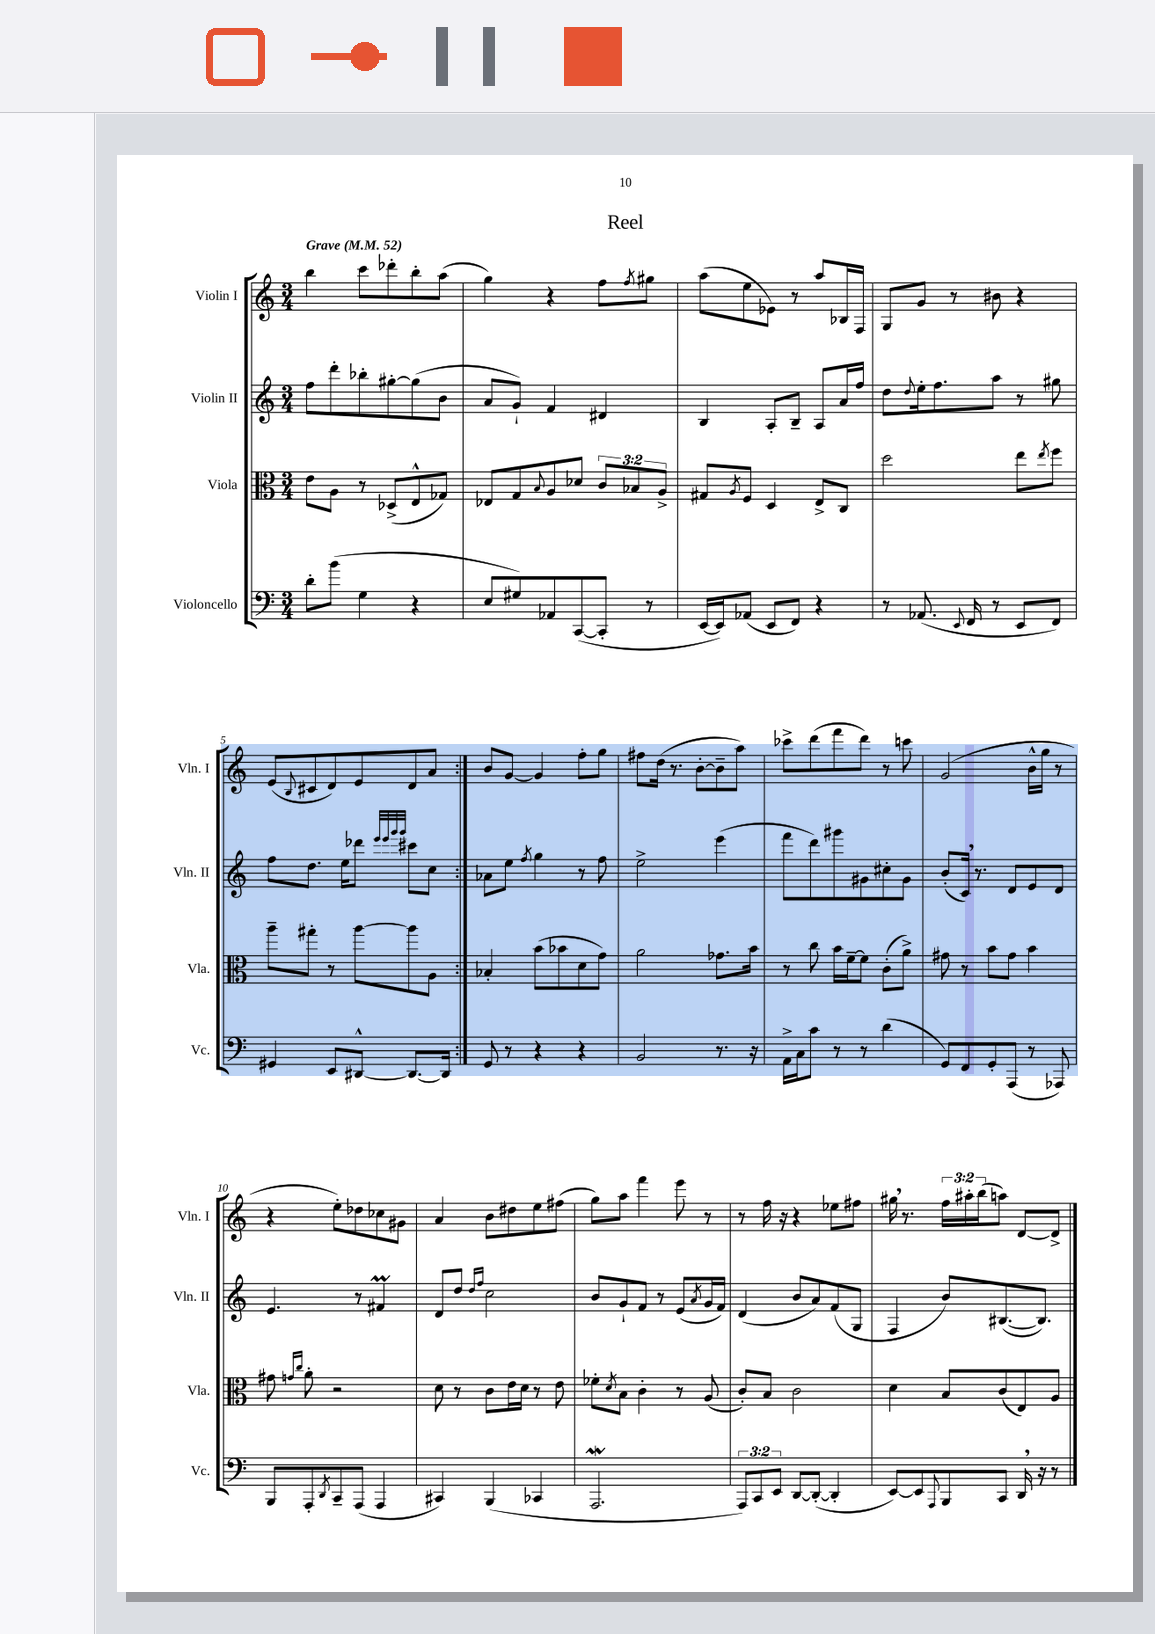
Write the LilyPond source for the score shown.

\header { title = "Reel" }
<<
\new StaffGroup <<
\new Staff = "s0" \with { instrumentName = "Violin I" shortInstrumentName = "Vln. I" } {
    \clef treble \key c \major \numericTimeSignature \time 3/4 \override Staff.TupletNumber.text = #tuplet-number::calc-fraction-text \tempo "Grave" 4 = 52
    \repeat volta 2 { b''4 c'''8 des'''8-. b''8-. a''8( |
    g''4) r4 f''8 \acciaccatura { f''8 } gis''8 |
    a''8( e''8 ees'8) r8 a''8 bes16 f16 |
    g8 g'8 r8 bis'8 r4 |
    e'8( \appoggiatura { b8 } cis'8 d'8) e'8 d'8 a'8 | }
    b'8 g'8~ g'4 f''8-. g''8 |
    fis''8 d''16( r8. b'8~-. b'8-- a''8) |
    ces'''8-> d'''8( f'''8 d'''8) r8 c'''8 |
    g'2( b'16-^ g''16 r8 |
    r4 e''8-.) des''8 ces''8 gis'8 |
    a'4 b'8 dis''8 e''8 fis''8( |
    g''8) a''8 f'''4 e'''8 r8 |
    r8 f''16 r16 r4 ees''8 fis''8 |
    gis''16 \breathe r8. \tuplet 3/2 { f''16 ais''16-. b''16( } a''8) d'8~ d'8-> \bar "|." |
}
\new Staff = "s1" \with { instrumentName = "Violin II" shortInstrumentName = "Vln. II" } {
    \clef treble \key c \major \numericTimeSignature \time 3/4
    \repeat volta 2 { f''8 d'''8-. bes''8-. gis''8~-. gis''8( b'8 |
    a'8 g'8-!) f'4 dis'4 |
    b4 a8-. b8-- a8 a'16 f''16 |
    d''8 \appoggiatura { d''8 } e''16-. f''8. a''8 r8 gis''8 |
    f''8 d''8. e''16 des'''8 \grace { e'''32 e'''32 g'''32 g'''32 } cis'''8 c''8 | }
    aes'8 e''8 \acciaccatura { f''8 } g''4 r8 f''8 |
    e''2-> e'''4( |
    f'''8 d'''8) gis'''8 gis'8 cis''8-. gis'8 |
    b'8-.( c'16) \breathe r8. d'8 e'8 d'8 |
    e'4. r8 fis'4\prall |
    d'8 d''8 \grace { d''16 f''16 } c''2 |
    b'8 g'8-! f'8 r8 e'8( \acciaccatura { a'8 } g'16 f'16) |
    d'4( b'8 a'8) f'8( g8 |
    f4 b'8) bis8.~( bis8.) \bar "|." |
}
\new Staff = "s2" \with { instrumentName = "Viola" shortInstrumentName = "Vla." } {
    \clef alto \key c \major \numericTimeSignature \time 3/4 \override Staff.TupletNumber.text = #tuplet-number::calc-fraction-text
    \repeat volta 2 { e'8 a8 r8 des8->( e8-^ ges8) |
    ees8 g8 \appoggiatura { b8 } a8 des'8 \tuplet 3/2 { c'8 bes8 a8-> } |
    gis8 \acciaccatura { a8 } f8 d4 e8-> c8 |
    d''2 e''8 \acciaccatura { e''8 } f''8 |
    a''8-- gis''8-. r8 a''8~ a''8 a8 | }
    bes4-. b'8( bes'8 d'8 g'8) |
    a'2 ges'8. b'16 |
    r8 c''8 b'16 f'16~-- f'8 c'8-.( a'8->) |
    gis'8 r8 b'8 gis'8 b'4 |
    gis'8 \grace { g'16 c''16 } a'8-. r2 |
    d'8 r8 c'8 e'16 d'16 r8 e'8 |
    fes'8-. \acciaccatura { d'8 } b8 c'4-. r8 a8( |
    c'8-.) b8 c'2 |
    d'4 b8 c'8( e8) a8 \bar "|." |
}
\new Staff = "s3" \with { instrumentName = "Violoncello" shortInstrumentName = "Vc." } {
    \clef bass \key c \major \numericTimeSignature \time 3/4 \override Staff.TupletNumber.text = #tuplet-number::calc-fraction-text
    \repeat volta 2 { d'8-. b'8( g4 r4 |
    e8 gis8) aes,8 c,8~( c,8-. r8 |
    e,16~ e,16) aes,8( e,8 f,8) r4 |
    r8 aes,8.( \appoggiatura { e,8 } f,16 r8 e,8 f,8) |
    gis,4 e,8 dis,8~-^ dis,8.~ dis,16 | }
    g,8 r8 r4 r4 |
    b,2 r8. r16 |
    a,16-> c16 c'8 r8 r8 d'4( |
    g,8) f,8 g,8-. a,,8( r8 aes,,8) |
    b,,8 a,,8-. \acciaccatura { d,8 } c,8-- a,,8( a,,4 |
    cis,4) b,,4( ces,4 |
    a,,2.\mordent |
    \tuplet 3/2 { a,,8) c,8 e,8 } d,8~ d,8~-.( d,4-. |
    e,8~) e,8 \appoggiatura { a,,8 } b,,8 c,8 d,16 \breathe r16 r8 \bar "|." |
}
>>
>>
